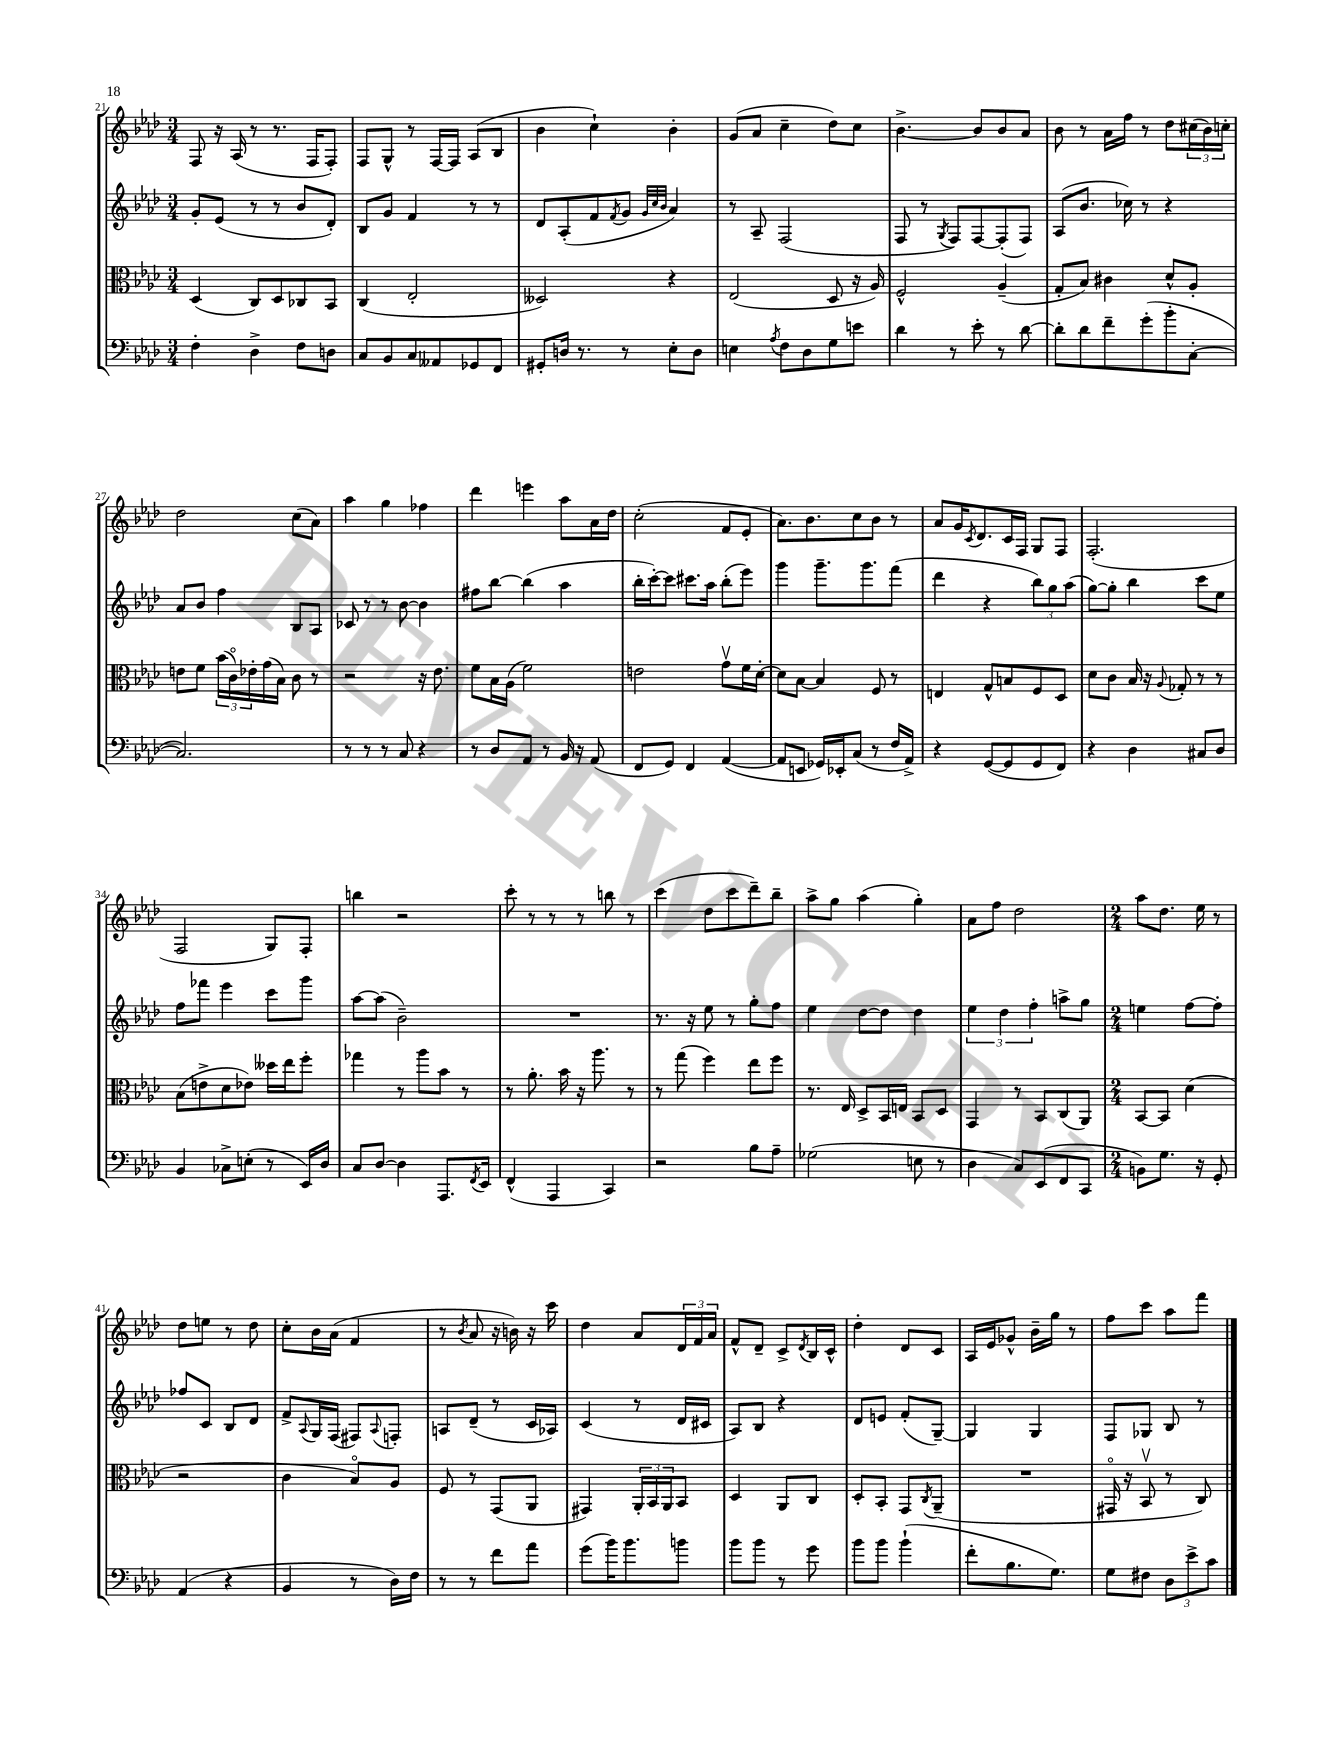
<<
\new StaffGroup <<
\new Staff = "s0" {
    \clef treble \key aes \major \numericTimeSignature \time 3/4
    f8 r16 aes16( r8 r8. f16 f8-.) |
    f8 g8-^ r8 f16~ f16 aes8( bes8 |
    bes'4 c''4-!) bes'4-. |
    g'8( aes'8 c''4-- des''8) c''8 |
    bes'4.~-> bes'8 bes'8 aes'8 |
    bes'8 r8 aes'16 f''16 r8 des''8 \tuplet 3/2 { cis''16( bes'16) c''16-. } |
    des''2 c''8( aes'8) |
    aes''4 g''4 fes''4 |
    des'''4 e'''4 aes''8 aes'16 des''16 |
    c''2-.( f'8 ees'8-. |
    aes'8.) bes'8. c''8 bes'8 r8 |
    aes'8 g'16 \acciaccatura { c'8 } des'8. c'16 f16 g8 f8 |
    f2.-.( |
    f2 g8) f8-. |
    b''4 r2 |
    c'''8-. r8 r8 r8 b''8 r8 |
    c'''4( des''8 c'''8 des'''8--) bes''8-- |
    aes''8-> g''8 aes''4( g''4-.) |
    aes'8 f''8 des''2 |
    \numericTimeSignature \time 2/4 aes''8 des''8. ees''16 r8 |
    des''8 e''8 r8 des''8 |
    c''8-. bes'16 aes'16( f'4 |
    r8 \acciaccatura { bes'8 } aes'8 r16 b'16) r16 c'''16 |
    des''4 aes'8 \tuplet 3/2 { des'16 f'16 aes'16 } |
    f'8-^ des'8-- c'8-> \acciaccatura { des'8 } bes16 c'16-^ |
    des''4-. des'8 c'8 |
    aes16 ees'16 ges'8-^ bes'16-- g''16 r8 |
    f''8 c'''8 aes''8 f'''8 \bar "|." |
}
\new Staff = "s1" {
    \clef treble \key aes \major \numericTimeSignature \time 3/4
    g'8-. ees'8( r8 r8 bes'8 des'8-.) |
    bes8 g'8 f'4 r8 r8 |
    des'8 aes8-.( f'8 \acciaccatura { f'8 } g'8 \grace { g'32 c''32 bes'32 } aes'4) |
    r8 aes8-- f2( |
    f8 r8 \acciaccatura { g8 } f8) f8~ f8-.( f8) |
    aes8( bes'8. ces''16) r8 r4 |
    aes'8 bes'8 f''4 bes8 aes8 |
    ces'8 r8 r8 bes'8~ bes'4 |
    fis''8 bes''8~ bes''4( aes''4 |
    bes''16-. c'''16~-.) c'''8 cis'''8. aes''16 bes''8-.( ees'''8) |
    g'''4 g'''8.-- g'''8. f'''8( |
    des'''4 r4 \tuplet 3/2 { bes''8) g''8 aes''8( } |
    g''8~) g''8-. bes''4 c'''8 ees''8 |
    f''8 fes'''8 ees'''4 c'''8 g'''8 |
    aes''8~ aes''8( bes'2--) |
    R2. |
    r8. r16 ees''8 r8 g''8-. f''8 |
    ees''4 des''8~ des''8 des''4 |
    \tuplet 3/2 { ees''4 des''4 f''4-. } a''8-> g''8 |
    \numericTimeSignature \time 2/4 e''4 f''8~ f''8-. |
    fes''8 c'8 bes8 des'8 |
    f'8-> \appoggiatura { aes8 } g16 f16( fis8) \appoggiatura { aes8 } f8-. |
    a8 des'8--( r8 c'16 aes16) |
    c'4( r8 des'16 cis'16 |
    aes8) bes8 r4 |
    des'8 e'8 f'8-.( g8~--) |
    g4 g4 |
    f8 ges8 bes8 r8 \bar "|." |
}
\new Staff = "s2" {
    \clef alto \key aes \major \numericTimeSignature \time 3/4
    des4( c8) des8 ces8 bes,8 |
    c4( ees2-. |
    deses2) r4 |
    ees2( des8 r16 aes16) |
    f2-^ aes4--( |
    g8-. bes8) cis'4 des'8-^ aes8-. |
    e'8 f'8 \tuplet 3/2 { bes'16( c'16\flageolet) ees'16-. } g'16( bes16) c'8 r8 |
    r2 r16 ees'8. |
    f'8 bes16 aes16( f'2) |
    e'2 g'8\upbow f'16 des'16~-. |
    des'8 bes8~ bes4 f8 r8 |
    e4 g8-^ b8 f8 des8 |
    des'8 c'8 bes16 r16 \appoggiatura { aes8 } ges8-. r8 r8 |
    bes8( e'8-> des'8 ees'8) deses''16 ees''16 f''8-. |
    ges''4 r8 aes''8 bes'8 r8 |
    r8 aes'8.-. bes'16 r16 aes''8. r8 |
    r8 g''8( f''4) ees''8 f''8 |
    r8. ees16 des8-> bes,16 e16 bes,8 des8 |
    g,4 r8 bes,8 c8( aes,8) |
    \numericTimeSignature \time 2/4 bes,8~ bes,8 des'4( |
    r2 |
    c'4 bes8\flageolet) aes8 |
    f8 r8 g,8( aes,8 |
    gis,4) \tuplet 3/2 { aes,16-. bes,16 aes,16 } bes,8 |
    des4 aes,8 c8 |
    des8-. bes,8-. g,8 \acciaccatura { c8 } aes,8--( |
    R2 |
    gis,16\flageolet r16 bes,8\upbow r8 c8) \bar "|." |
}
\new Staff = "s3" {
    \clef bass \key aes \major \numericTimeSignature \time 3/4
    f4-. des4-> f8 d8 |
    c8 bes,8 c8 aeses,8 ges,8 f,8 |
    gis,8-. d16 r8. r8 ees8-. d8 |
    e4 \acciaccatura { aes8 } f8 des8 g8 e'8 |
    des'4 r8 ees'8-. r8 des'8~ |
    des'8-. des'8 f'8-- g'8-.( bes'8-. c8~-. |
    c2.) |
    r8 r8 r8 c8 r4 |
    r8 des8 aes,8 r8 bes,16 r16 aes,8( |
    f,8 g,8) f,4 aes,4~( |
    aes,8 e,8 ges,16) ees,16-. c8( r8 f16 aes,16->) |
    r4 g,8~( g,8 g,8 f,8) |
    r4 des4 cis8 des8 |
    bes,4 ces8-> e8-.( r8 ees,16) des16 |
    c8 des8~ des4 aes,,8. \acciaccatura { f,8 } ees,16 |
    f,4-^( aes,,4 c,4) |
    r2 bes8 aes8-- |
    ges2( e8 r8 |
    des4 c8) ees,8( f,8 c,8 |
    \numericTimeSignature \time 2/4 b,8) g8. r16 g,8-. |
    aes,4( r4 |
    bes,4 r8 des16) f16 |
    r8 r8 f'8 aes'8 |
    g'8( bes'16) bes'8. b'8 |
    bes'8 bes'8 r8 g'8 |
    bes'8 bes'8 bes'4-!( |
    f'8-. bes8. g8.) |
    g8 fis8 \tuplet 3/2 { des8 ees'8-> c'8 } \bar "|." |
}
>>
>>
\layout { \context { \Score currentBarNumber = #21 } }
